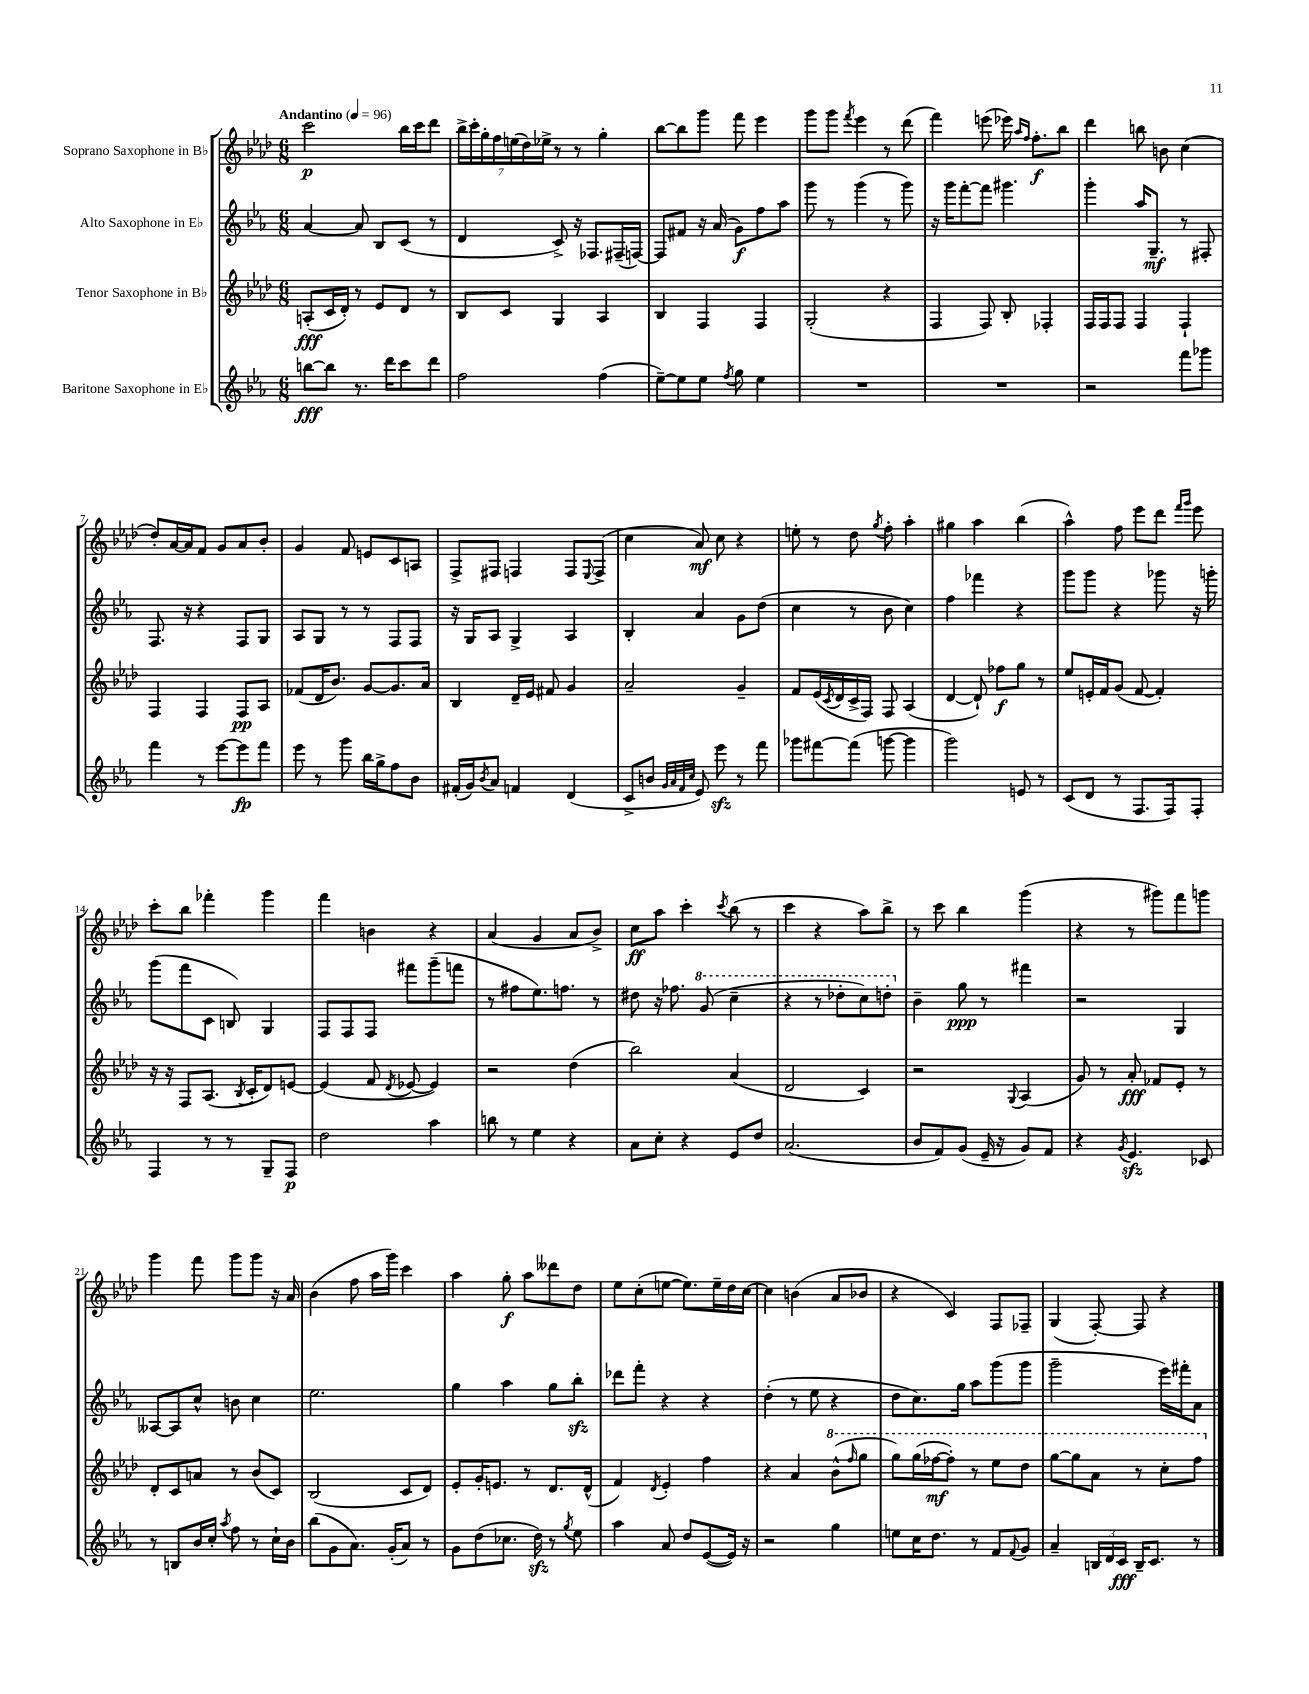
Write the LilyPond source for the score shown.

<<
\new StaffGroup <<
\new Staff = "s0" \with { instrumentName = "Soprano Saxophone in Bb" } {
    \clef treble \key aes \major \numericTimeSignature \time 6/8 \tempo "Andantino" 4 = 96
    c'''2\p bes''16 c'''16 des'''8 |
    \tuplet 7/4 { bes''16-> c'''16-. g''16-. f''16 e''16( des''16) ees''16-> } r8 r8 g''4-. |
    bes''8~ bes''8 g'''8 f'''8 ees'''4 |
    g'''8 g'''8 \acciaccatura { f'''8 } ees'''4 r8 des'''8( |
    f'''4) e'''8( ees'''16) \grace { aes''16 f''16 } f''8.-.\f bes''8 |
    des'''4 b''8 b'8 c''4( |
    des''8-.) aes'16~ aes'16 f'8 g'8 aes'8 bes'8-. |
    g'4 f'8 e'8 c'8 a8 |
    f8-> fis8 f4 f8 \appoggiatura { ees8 } f8->( |
    c''4 aes'8\mf) c''8 r4 |
    e''8-. r8 des''8 \acciaccatura { g''8 } f''8-. aes''4-. |
    gis''4 aes''4 bes''4( |
    aes''4-^) f''8 ees'''8 des'''8 \grace { f'''16 g'''16 } ees'''8 |
    c'''8-. bes''8 fes'''4-. g'''4 |
    f'''4 b'4 r4 |
    aes'4( g'4 aes'8 bes'8->) |
    c''8\ff aes''8 c'''4-. \acciaccatura { c'''8 } bes''8( r8 |
    c'''4 r4 aes''8) bes''8-> |
    r8 c'''8 bes''4 g'''4( |
    r4 r8 gis'''8) f'''8 g'''8 |
    g'''4 f'''8 g'''8 g'''8 r16 aes'16 |
    bes'4( f''8 aes''16 g'''16) c'''4 |
    aes''4 g''8-.\f aes''8 deses'''8 des''8 |
    ees''8 c''8-.( e''8~ e''8.) e''16-- des''16 c''16~ |
    c''4 b'4( aes'8 bes'8 |
    r4 c'4) f8 fes8-- |
    g4( f8~-.) f8 r4 \bar "|." |
}
\new Staff = "s1" \with { instrumentName = "Alto Saxophone in Eb" } {
    \clef treble \key ees \major \numericTimeSignature \time 6/8
    aes'4~ aes'8 bes8 c'8( r8 |
    d'4 c'8->) r16 fes8. fis16--( f16~) |
    f8 fis'8 r16 aes'16( g'8\f) f''8 aes''8 |
    g'''8 r8 g'''4( r8 g'''8) |
    r16 g'''16 f'''8~-. f'''8 gis'''4. |
    g'''4-. aes''16 g8.--\mf r8 fis8-. |
    f8. r16 r4 f8 g8 |
    aes8 g8 r8 r8 f8 f8 |
    r16 g16 aes8 g4-> aes4 |
    bes4-. aes'4 g'8 d''8( |
    c''4 r8 bes'8 c''4) |
    f''4 fes'''4 r4 |
    g'''8 g'''8 r4 ges'''8 r16 g'''16-. |
    g'''8( f'''8 c'8 b8) g4 |
    f8 f8 f8 fis'''8 g'''8--( f'''8 |
    r8 fis''8 ees''8.) f''8. r8 |
    dis''8 r16 fes''8. \ottava #1 g''8( c'''4-- |
    r4 r8 des'''8-. c'''8) d'''8-. \ottava #0 |
    bes'4-- g''8\ppp r8 fis'''4 |
    r2 g4 |
    aeses8~ aeses8 c''8-^ b'8 c''4 |
    ees''2. |
    g''4 aes''4 g''8 bes''8-.\sfz |
    des'''8 f'''8-. r4 r4 |
    d''4-.( r8 ees''8 r4 |
    d''8 c''8.) g''16 aes''8 g'''8( g'''8 |
    g'''2-- ees'''16) fis'''16-. aes'8 \bar "|." |
}
\new Staff = "s2" \with { instrumentName = "Tenor Saxophone in Bb" } {
    \clef treble \key aes \major \numericTimeSignature \time 6/8
    a8-.\fff( c'16 des'16-.) r8 ees'8 des'8 r8 |
    bes8 c'8 g4 aes4 |
    bes4 f4 f4 |
    g2-.( r4 |
    f4 f8) bes8-. fes4-. |
    f16 f16 f8 f4 f4-! |
    f4 f4 f8\pp aes8 |
    fes'8( des'16 bes'8.) g'8~ g'8. aes'16 |
    bes4 des'16-- ees'16 fis'8 g'4 |
    aes'2-- g'4-- |
    f'8 ees'16( \acciaccatura { c'8 } des'16 c'16-> f16) f8 aes4( |
    des'4~ des'8-!) fes''8\f g''8 r8 |
    ees''8 e'16-. f'16 g'8( f'8~ f'4-.) |
    r16 r16 f8 aes8.( \acciaccatura { bes8 } c'16-. des'8) e'8~ |
    e'4( f'8 \acciaccatura { des'8 } ees'8~ ees'4) |
    r2 des''4( |
    bes''2) aes'4( |
    des'2 c'4) |
    r2 \appoggiatura { g8 } aes4( |
    g'8) r8 aes'8-.\fff fes'8 ees'8-. r8 |
    des'8-. c'8 a'8 r8 bes'8( c'8) |
    bes2( c'8 des'8) |
    ees'8-. g'16-. e'8. r8 des'8. des'16-^( |
    f'4) \acciaccatura { des'8 } ees'4-. f''4 |
    r4 aes'4 \ottava #1 bes''8-^( \grace { f'''16 } g'''8 |
    g'''8) g'''16( fes'''16~\mf fes'''8-.) r8 ees'''8 des'''8 |
    g'''8~ g'''8 aes''8 r8 c'''8-. f'''8 \ottava #0 \bar "|." |
}
\new Staff = "s3" \with { instrumentName = "Baritone Saxophone in Eb" } {
    \clef treble \key ees \major \numericTimeSignature \time 6/8
    b''8~\fff b''8 r8. d'''16 c'''8 d'''8 |
    f''2 f''4( |
    ees''8~--) ees''8 ees''8 \acciaccatura { f''8 } g''8 ees''4 |
    R2. |
    R2. |
    r2 f'''8 ges'''8 |
    f'''4 r8 ees'''8~ ees'''8\fp f'''8 |
    ees'''8 r8 g'''8 bes''16 g''16-> f''8 bes'8 |
    fis'16-.( g'16) \acciaccatura { bes'8 } aes'8 f'4 d'4( |
    c'8-> b'8 \grace { g'32 aes'32 f'32 c''32 } ees'8) ees'''8\sfz r8 f'''8 |
    ges'''8 fis'''8~ fis'''8( g'''8~ g'''4 |
    g'''2) e'8 r8 |
    c'8( d'8 r8 f8. f16) f8-. |
    f4 r8 r8 g8-- f8\p |
    d''2 aes''4 |
    b''8 r8 ees''4 r4 |
    aes'8 c''8-. r4 ees'8 d''8 |
    aes'2.( |
    bes'8 f'8) g'8( ees'16-- r16 g'8) f'8 |
    r4 \acciaccatura { g'8 } ees'4.\sfz ces'8 |
    r8 b8 bes'16 c''16-. \acciaccatura { aes''8 } f''8 r8 c''16-! bes'16 |
    bes''8( g'8 aes'8.) g'16-.( aes'8) r8 |
    g'8 d''8( ces''8. d''16\sfz) r8 \acciaccatura { g''8 } ees''8 |
    aes''4 aes'8 d''8 ees'8~( ees'16) r16 |
    r2 g''4 |
    e''8 c''16 d''8. r8 f'8 \appoggiatura { f'8 } g'8 |
    aes'4-- \tuplet 3/2 { b16 d'16 c'16\fff } b16-- c'8. r8 \bar "|." |
}
>>
>>
